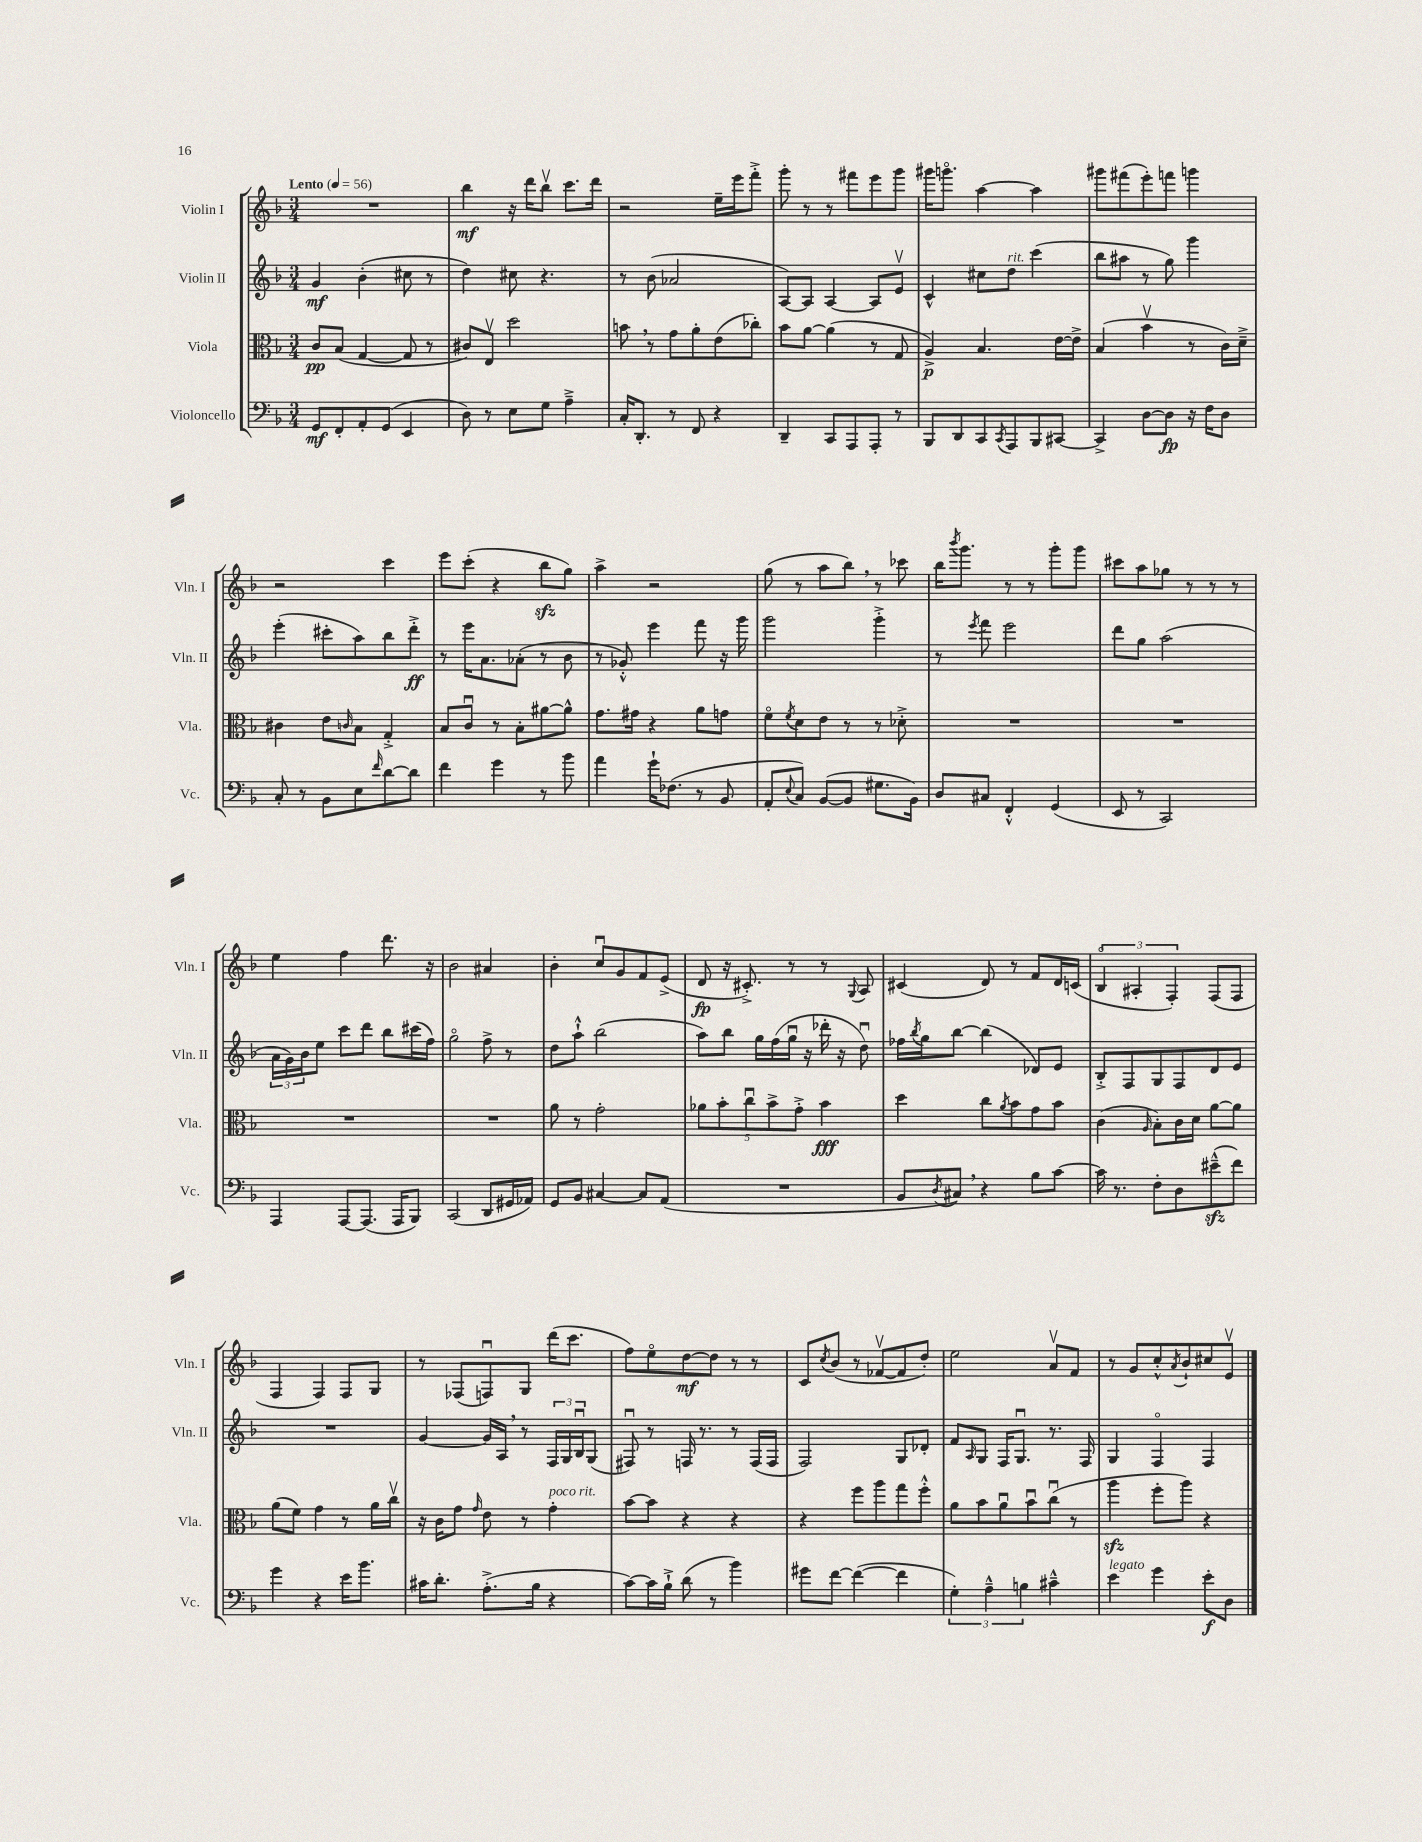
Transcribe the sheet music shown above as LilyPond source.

<<
\new StaffGroup <<
\new Staff = "s0" \with { instrumentName = "Violin I" shortInstrumentName = "Vln. I" } {
    \clef treble \key f \major \numericTimeSignature \time 3/4 \tempo "Lento" 4 = 56
    R2. |
    bes''4\mf r16 d'''16 bes''8\upbow c'''8. d'''16 |
    r2 e''16-- e'''16 f'''8-.-> |
    g'''8-. r8 r8 fis'''8 e'''8 g'''8 |
    gis'''16 g'''8.\flageolet a''4~ a''4 |
    gis'''8 fis'''8( e'''8-.) f'''8 g'''4 |
    r2 c'''4 |
    e'''8 c'''8-.( r4 bes''8\sfz g''8) |
    a''4-> r2 |
    g''8( r8 a''8 bes''8) \breathe r8 ces'''8 |
    bes''16 \acciaccatura { bes'''8 } g'''8. r8 r8 g'''8-. g'''8 |
    cis'''8 a''8 ges''8 r8 r8 r8 |
    e''4 f''4 d'''8. r16 |
    bes'2 ais'4 |
    bes'4-. c''8\downbow g'8 f'8 e'8->( |
    d'8\fp r16 cis'8.-.->) r8 r8 \appoggiatura { g8 } a8 |
    cis'4( d'8) r8 f'8 d'16 c'16( |
    \tuplet 3/2 { bes4\flageolet ais4-. f4-.) } f8( f8 |
    f4 f4) f8 g8 |
    r8 fes8( f8\downbow) g8 d'''16( c'''8. |
    f''8) e''8\flageolet d''8~\mf d''8 r8 r8 |
    c'8 \acciaccatura { c''8 } bes'8( r8 fes'8~\upbow fes'8 d''8-.) |
    e''2 a'8\upbow f'8 |
    r8 g'8 c''8-.-^ \acciaccatura { a'8 } bes'8-! cis''8 e'8\upbow \bar "|." |
}
\new Staff = "s1" \with { instrumentName = "Violin II" shortInstrumentName = "Vln. II" } {
    \clef treble \key f \major \numericTimeSignature \time 3/4
    g'4\mf bes'4-.( cis''8 r8 |
    d''4) cis''8 r4. |
    r8 bes'8( aes'2 |
    a8~) a8 a4~ a8 e'8\upbow |
    c'4-^ cis''8 d''8^\markup { \italic "rit." } c'''4( |
    bes''8 ais''8 r8 g''8) g'''4 |
    e'''4-.( cis'''8-. a''8) bes''8 d'''8-.->\ff |
    r8 e'''16 a'8. aes'8-.( r8 bes'8 |
    r8 ges'8-.-^) e'''4 f'''8 r16 g'''16 |
    g'''2 g'''4-.-> |
    r8 \acciaccatura { e'''8 } f'''8 e'''2 |
    d'''8 g''8 a''2( |
    \tuplet 3/2 { a'16 g'16) bes'16 } e''8 c'''8 d'''8 bes''8 cis'''16( f''16) |
    g''2\flageolet f''8-> r8 |
    d''8 a''8-!-^ bes''2( |
    a''8) bes''8 g''16 f''16( g''16\downbow r16 des'''16-. r16 d''8\downbow) |
    fes''16 \acciaccatura { bes''8 } g''16 bes''8~ bes''4( des'8) e'8 |
    bes8-.-> f8 g8 f8 d'8 e'8 |
    R2. |
    g'4~ g'16 a16 \breathe r8 \tuplet 3/2 { f16 g16 bes16\downbow } g8( |
    fis8\downbow) r8 f16 r8. r8 f16( f16 |
    f2) g8 des'8-. |
    f'8 \grace { a16 } g8 f16 g8.\downbow r8. f16 |
    g4 f4\flageolet f4 \bar "|." |
}
\new Staff = "s2" \with { instrumentName = "Viola" shortInstrumentName = "Vla." } {
    \clef alto \key f \major \numericTimeSignature \time 3/4
    c'8\pp bes8( g4~ g8 r8 |
    cis'8) e8\upbow d''2 |
    b'8 \breathe r8 g'8 a'8-. e'8( ces''8-.) |
    bes'8 a'8~ a'4( r8 g8 |
    a4->\p) bes4. e'16~ e'16-> |
    bes4( bes'4\upbow r8 c'16) d'16---> |
    cis'4 e'8 \grace { c'16 } bes8 g4-.-> |
    bes8 c'8\downbow r8 bes8-. ais'8~ ais'8-^ |
    g'8. gis'16 r4 a'8 g'8 |
    f'8\flageolet \acciaccatura { f'8 } d'8 e'8 r8 r8 des'8-.-> |
    R2. |
    R2. |
    R2. |
    R2. |
    a'8 r8 g'2-. |
    \tuplet 5/4 { aes'8 bes'8-. c''8\downbow bes'8-> g'8-.-> } bes'4\fff |
    d''4 c''8 \acciaccatura { a'8 } bes'8 g'8 bes'8 |
    c'4( \grace { a16 } bes8-.) c'16 d'16 a'8~ a'8 |
    a'8( f'8) g'4 r8 a'16 c''16\upbow |
    r16 c'16 g'8 \grace { g'16 } e'8 r8 g'4-.^\markup { \italic "poco rit." } |
    bes'8~ bes'8 r4 r4 |
    r4 f''8 a''8 g''8 f''8-.-^ |
    a'8 bes'8 a'8\downbow bes'8\downbow c''8\downbow( r8 |
    a''4\sfz f''8-. a''8) r4 \bar "|." |
}
\new Staff = "s3" \with { instrumentName = "Violoncello" shortInstrumentName = "Vc." } {
    \clef bass \key f \major \numericTimeSignature \time 3/4
    g,8\mf f,8-. a,8-. g,8( e,4 |
    d8) r8 e8 g8 a4---> |
    c16-. d,8.-. r8 f,8 r4 |
    d,4-- c,8 a,,8 a,,8-. r8 |
    bes,,8 d,8 c,8 \acciaccatura { c,8 } a,,8 bes,,8 cis,8~ |
    cis,4-> d8~ d8\fp r16 f16 d8 |
    c8-. r8 bes,8 e8 \grace { f'16 } d'8~ d'8 |
    f'4 g'4 r8 bes'8 |
    a'4 g'16-! fes8.( r8 bes,8 |
    a,8-. \appoggiatura { e8 } c8) bes,8~( bes,8 gis8. bes,16) |
    d8 cis8 f,4-.-^ g,4( |
    e,8 r8 c,2) |
    a,,4 a,,8~ a,,8.( a,,16 bes,,8) |
    c,2( d,8 gis,16 aes,16) |
    g,8 bes,8 cis4~ cis8 a,8( |
    R2. |
    bes,8 \acciaccatura { d8 } cis8) \breathe r4 bes8 c'8~ |
    c'16 r8. f8-. d8 eis'8---^\sfz( f'8) |
    g'4 r4 e'16 bes'8. |
    cis'16 d'8.-. a8.-.->( bes16 r4 |
    c'8~) c'16 bes16-!-> d'8( r8 bes'4) |
    gis'8 f'8~ f'4~( f'4 |
    \tuplet 3/2 { g4-.) a4---^ b4 } cis'4---^ |
    e'4^\markup { \italic "legato" } g'4 e'8-.\f d8 \bar "|." |
}
>>
>>
\layout { \context { \Score \remove "Bar_number_engraver" } }
